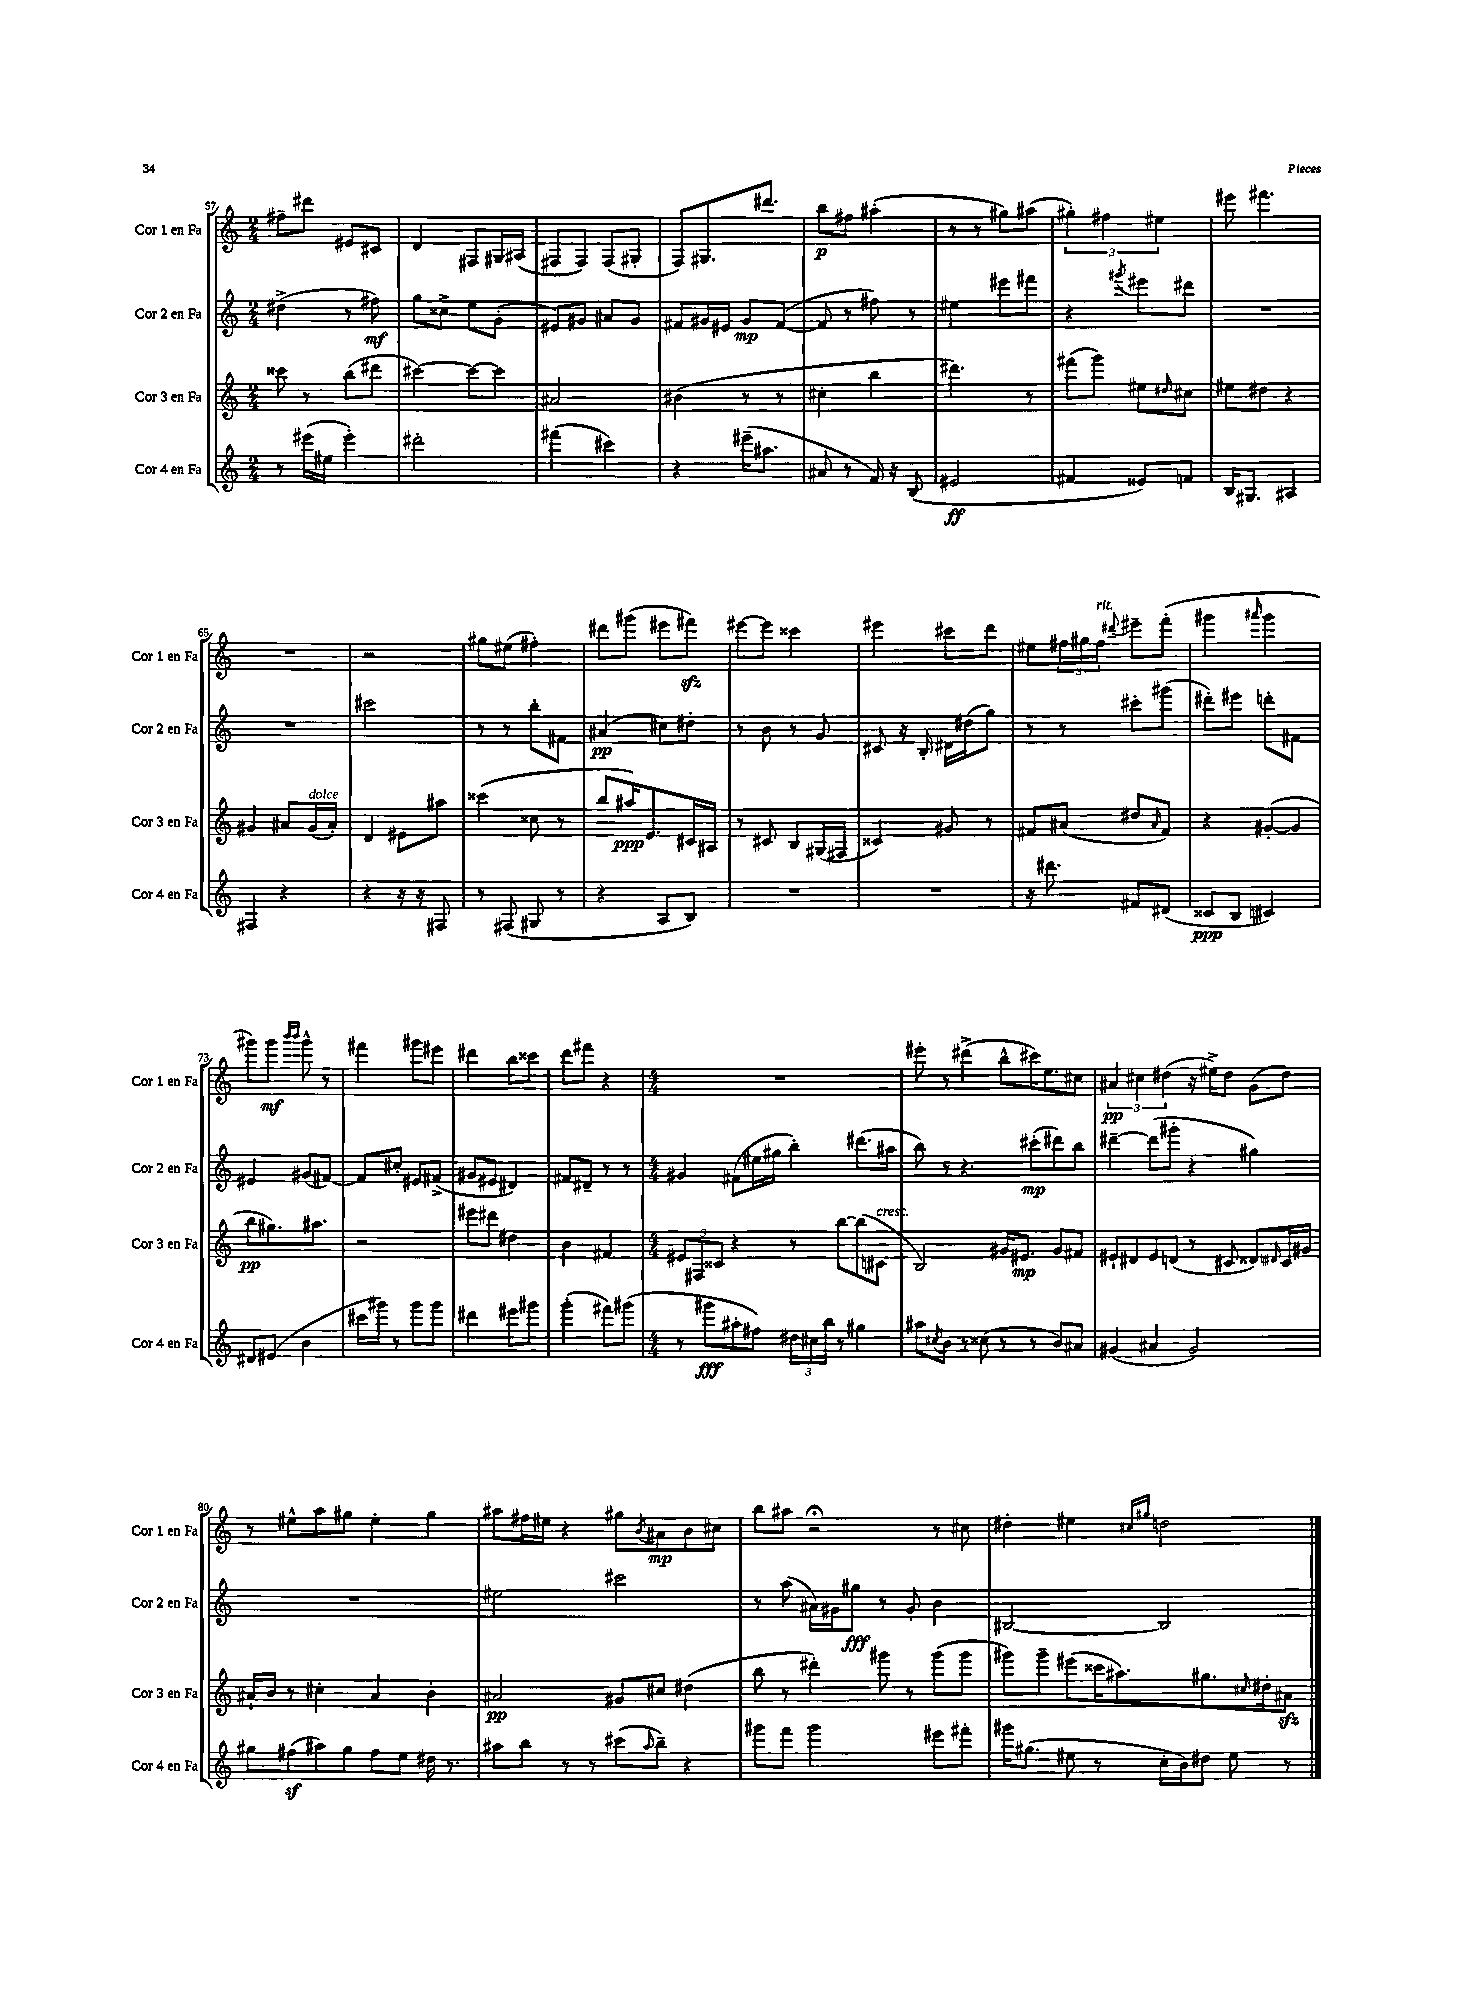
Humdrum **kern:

**kern	**kern	**kern	**kern
*staff4	*staff3	*staff2	*staff1
*clefG2	*clefG2	*clefG2	*clefG2
*k[]	*k[]	*k[]	*k[]
*M2/4	*M2/4	*M2/4	*M2/4
8r	8ccc##\	(4dd#^\	8ff#~\L
(16eee#\LL	8r	.	8ddd#\J
16ee#\JJ	.	.	.
4eee#'\)	(8bb\L	8r	8e#/L
.	8ddd#\J	8ff#\)	8c#/J
=	=	=	=
2ddd#'\	[4ccc#\)	8gg\L	4d/
.	.	8cc##^\J	.
.	8ccc#\_L	8ee\L	8F#/L
.	8ccc#\]J	(8g'\J	16G#/L
.	.	.	(16A#/JJ
=	=	=	=
(4fff#\	2a#/	8e#/L)	8F#/L
.	.	8g#/J	8F#/J)
4ccc#\)	.	8a#/L	(8F#/L
.	.	8g#/J	8G#'/J
=	=	=	=
4r	(4b#\	8f#/L	8F/L)
.	.	16g#/L	8.G#/
.	.	16e#/JJ	.
(16eee#~\LK	8r	8g#/L	.
8.aa#\J	.	.	8.ddd#/J
.	8r	([8f#/J	.
=	=	=	=
8a#/	4cc#'\	8f#/]	8bb\L
8r	.	8r	8ff#\J
16f/)	4bb\	8ff#\)	(4aa#'\
16r	.	.	.
(8B/	.	8r	.
=	=	=	=
2e#/	4.ddd#\)	4ee#\	8r
.	.	.	8r
.	.	8eee#\L	8gg#\L)
.	8r	8fff#\J	(8aa#\J
=	=	=	=
4f#/	(8fff#\L	4r	6gg#'\)
.	8ggg\J)	.	.
.	.	.	6ff#\
.	.	8qggg#/	.
8e##/L)	8ee#\L	8eee#\L	.
.	.	.	6ee#\
.	16qqdd#/	.	.
8f/J	8cc#\J	8ddd#\J	.
=	=	=	=
16B/LK	8ee#\L	2r	8eee#\
8.G#/J	.	.	.
.	8dd#\J	.	4.fff#\
4A#/	4r	.	.
=	=	=	=
4F#/	4g#/	2r	2r
4r	8a#/L	.	.
.	(16g#/L	.	.
.	16a#'/JJ)	.	.
=	=	=	=
4r	4d/	2ccc#\	2r
16r	8e#\L	.	.
16r	.	.	.
8F#/	8aa#\J	.	.
=	=	=	=
8r	(4ccc##\	8r	8gg#\L
(8F#/	.	8r	(8ee#\J
8G#/	8cc##\	8bb'\L	4ff#'\)
8r	8r	8f#\J	.
=	=	=	=
4r	8bb/L	(4a#/	8ddd#\L
.	16aa#/K)	.	(8ggg#\J
.	8.e/	.	.
8A/L	.	8cc#\L)	8eee#\L
8B/J)	16c#/L	8dd#'\J	8fff#\J)
.	16A#/JJ	.	.
=	=	=	=
2r	8r	8r	[8eee#\L
.	8c#/	8b\	8eee#\]J
.	8B/L	8r	4ccc##\
.	(16G#/L	8g/	.
.	16F#/JJ	.	.
=	=	=	=
2r	4c##/)	8c#/	4eee#\
.	.	16r	.
.	.	16B'/	.
.	8g#/	16d#\LL	8ccc#\L
.	.	(16dd#\J	.
.	8r	8gg\J)	8ddd\J
=	=	=	=
16r	8f#/L	8r	8ee#\L
8.ddd#\	.	.	.
.	(8a#/J	8r	24ff#\L
.	.	.	24gg#\
.	.	.	24ff#\JJ
.	.	.	8qqddd#/
8f#/L	8dd#/L	8ccc#'\L	8eee#~\L
.	16qqa#/	.	.
(8d#/J	8f#/J)	(8ggg#\J	(8fff'\J
=	=	=	=
8c##/L	4r	8ddd#'\L)	4ggg#\
8B/J	.	8eee#\J	.
.	.	.	16qqaaa#/
4c#/)	([8g#'/L	8ddd'\L	4ggg#\
.	8g#/]J	8f#\J	.
=	=	=	=
8d#/L	8bb\L	4e#/	8ggg#\L)
(8e#/J	8.gg#\)	.	8ggg#\J
.	.	.	16qqbbb/LL
.	.	.	16qqbbb/JJ
4b\	.	(8g#/L	8ggg#^^\
.	8.aa#\J	.	.
.	.	[8f#/J)	8r
=	=	=	=
16ccc#\LL	2r	8f#/]L	4fff#\
16ggg#\JJ)	.	.	.
8r	.	8cc#'/J	.
8ggg#\L	.	8e#/L	8ggg#\L
8ggg#\J	.	(8f#^/J	8eee#\J
=	=	=	=
4ddd#\	8eee#\L	8g#/L	4ddd#\
.	8ddd#\J	8e#/J	.
8eee#\L	4dd#\	4d#/)	8bb\L
8ggg#\J	.	.	8ccc##\J
=	=	=	=
(4ggg'\	4b\	8f#/L	8ddd\L
.	.	8d#~/J	8fff#\J
8fff#\L)	4f#/	8r	4r
(8ggg#\J	.	8r	.
=	=	=	=
*M4/4	*M4/4	*M4/4	*M4/4
8r	12e#/L	4g#/	1r
.	12F#/	.	.
8ggg#\L	.	.	.
.	12c##/J	.	.
8aa#'\	4r	(8f#\L	.
8ff#\J)	.	16ee#\L	.
.	.	16gg#\JJ	.
24dd#\LL	8r	4bb'\)	.
24cc#\	.	.	.
24bb\JJ	.	.	.
8r	[8bb\L	.	.
4gg#\	(8bb\]	(8.ddd#\L	.
.	8c#\J	.	.
.	.	16aa#\Jk	.
=	=	=	=
8aa#\L	2B/)	8bb\)	8eee#'\
8qcc#/	.	.	.
8b\J	.	8r	8r
8r	.	4.r	(4ddd#^\
(8cc##\	.	.	.
8r	16g#/LK	.	8bb^^\L
.	8.e#/J	.	.
8r	.	(8ccc#'\L	16ccc#\K)
.	.	.	8.ee\
8b/L)	8g#/L	8ddd#\)	.
8a#/J	8f#/J	8bb\J	8cc#\J
=	=	=	=
(4g#/	8e#`/L	[4ddd#~\	6a#/
.	8d#/	.	.
.	.	.	6cc#\
4a#/	8e#/	(8ddd#\]L	.
.	.	.	(6dd#\
.	(8d/J	8ggg#'\J	.
2g#/)	8r	4r	16r
.	.	.	16ee#^\LK)
.	8c#/	.	8dd#\J
.	8d##/L)	4gg#\)	(8g\L
.	16qqd#/	.	.
.	16c#/L	.	8dd#\J)
.	16g#/JJ	.	.
=	=	=	=
8gg#\L	16a#`/LL	1r	8r
.	16b/JJ	.	.
(8ff#\	8r	.	8ee#^^\L
8aa#\)	4cc#'\	.	8aa\
8gg#\J	.	.	8gg#\J
8ff#\L	4a#/	.	4ee#'\
8ee\J	.	.	.
16dd#\	4b'\	.	4gg#\
8.r	.	.	.
=	=	=	=
8aa#\L	2a#/	2ee#\	8aa#\L
8bb\J	.	.	16ff#\L
.	.	.	16ee#\JJ
8r	.	.	4r
8r	.	.	.
(8ccc#\L	8g#/L	2ccc#\	8gg#\L
16qqaa#/	.	.	8qb/
8bb~\J)	8cc#/J	.	8a#\
4r	(4dd#\	.	8b\
.	.	.	8cc#\J
=	=	=	=
8ggg#\L	8bb\	8r	8bb\L
8fff\J	8r	(8aa\	8aa#\J
2ggg#\	4ddd#'\)	16a#\LL)	2r;
.	.	16g#\J	.
.	.	8gg#\J	.
.	8ggg#\	8r	.
.	8r	8g#'/	.
8eee#\L	(8ggg#\L	4b\	8r
8fff#'\J	8ggg#\J	.	8cc#\
=	=	=	=
16ggg#\LK	8ggg#\L)	[2B#/	4dd#'\
(8.gg#\J	.	.	.
.	8ggg#~\J	.	.
8ee#\	(8eee#\L	.	4ee#\
8r	16ccc##\K	.	.
.	8.aa#\)	.	.
.	.	.	16qqcc#/LL
.	.	.	16qqgg#/JJ
16cc'\LL	.	2B#/]	2dd\
16b\J)	.	.	.
8dd#\J	8.gg#\	.	.
8ee#\	.	.	.
.	16qqcc#/	.	.
.	16dd#'\k	.	.
8r	8a#\J	.	.
==	==	==	==
*-	*-	*-	*-
